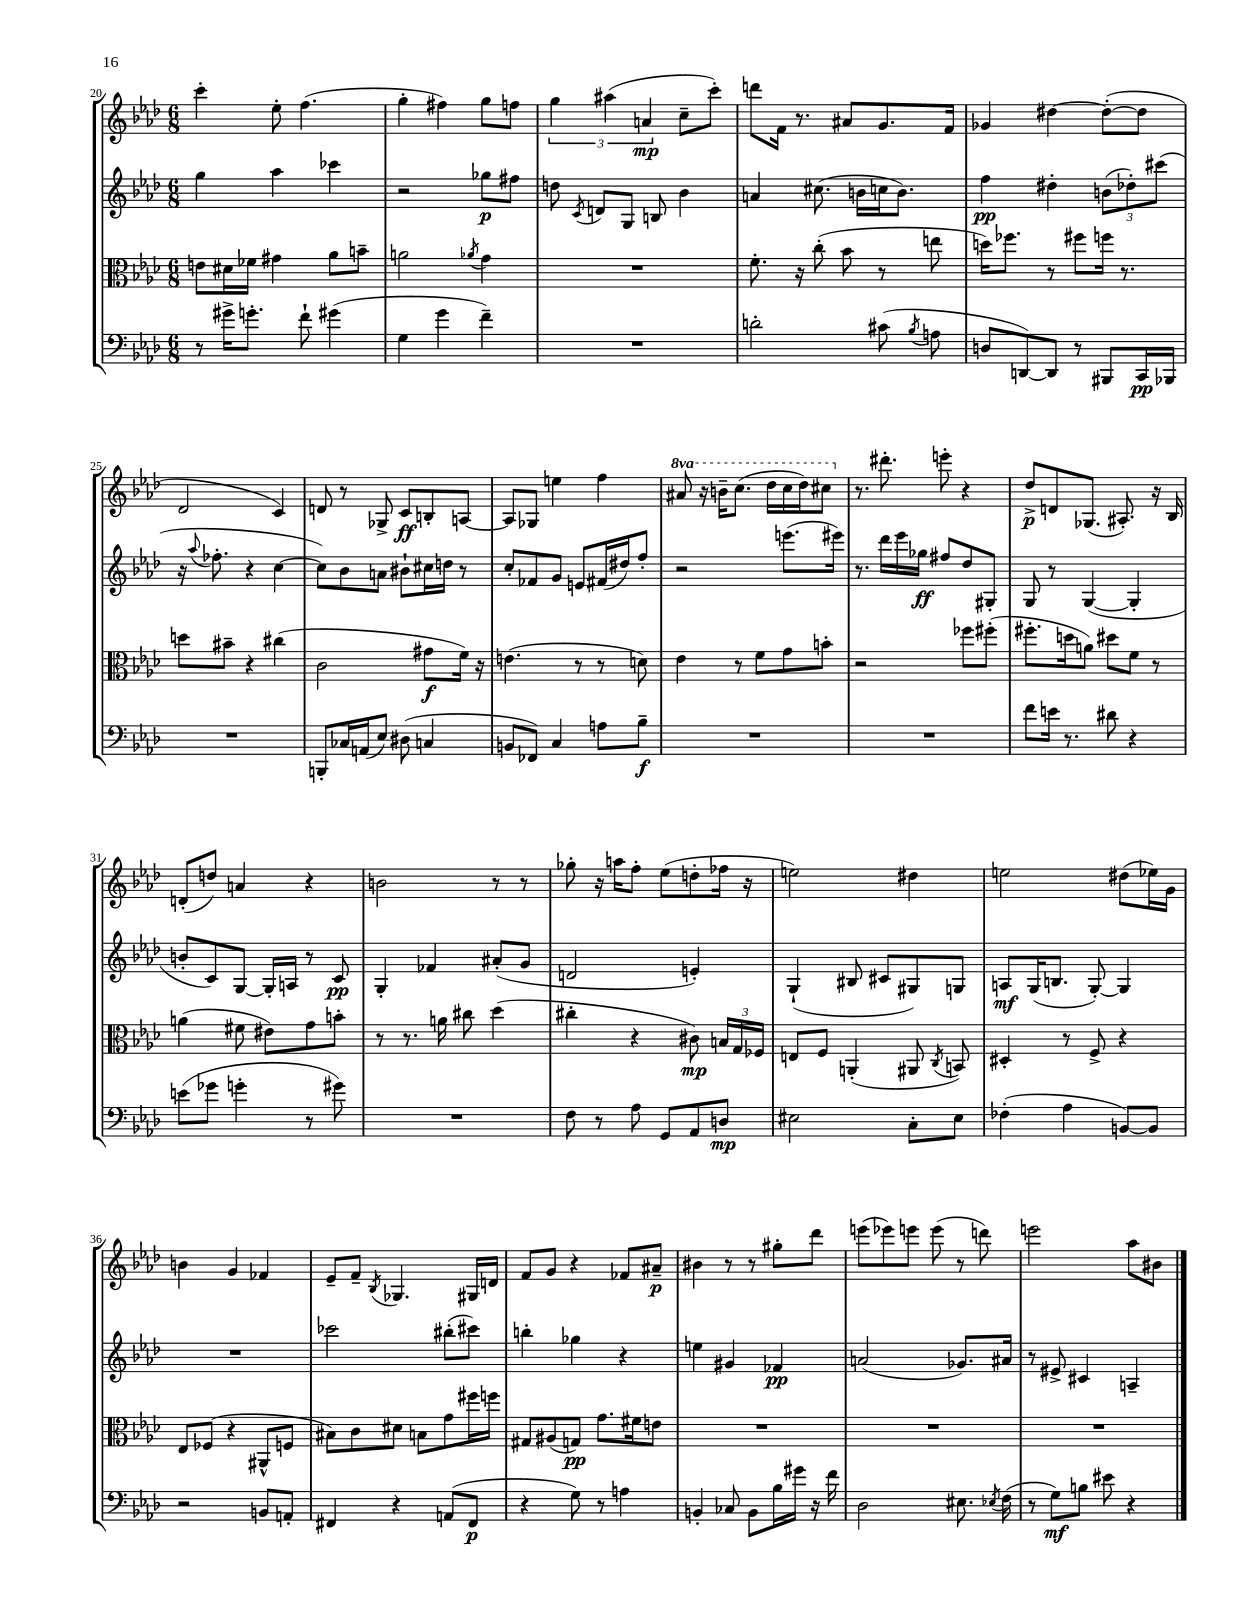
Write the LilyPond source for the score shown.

<<
\new StaffGroup <<
\new Staff = "s0" {
    \clef treble \key aes \major \numericTimeSignature \time 6/8 \set Staff.ottavationMarkups = #ottavation-simple-ordinals
    \autoBeamOff c'''4-. ees''8-. f''4.( |
    g''4-. fis''4) g''8[ f''8] |
    \tuplet 3/2 { g''4 ais''4( a'4\mp } c''8[-- c'''8]-.) |
    d'''8[ f'16] r8. ais'8[ g'8. f'16] |
    ges'4 dis''4~ dis''8[~-.( dis''8] |
    des'2 c'4) |
    d'8 r8 ges8-> c'8[\ff b8-. a8]~ |
    a8[ ges8] e''4 f''4 |
    \ottava #1 ais''8 r16 b''16[-- c'''8.]( des'''16[ c'''16 des'''16) cis'''8] \ottava #0 |
    r8. dis'''8.-. e'''8-. r4 |
    des''8[->\p d'8 ges8.]( ais8.-.) r16 bes16 |
    d'8[-.( d''8]) a'4 r4 |
    b'2 r8 r8 |
    ges''8-. r16 a''16[ f''8]-. ees''8[( d''8-. fes''16] r16 |
    e''2) dis''4 |
    e''2 dis''8[( ees''16) g'16] |
    b'4 g'4 fes'4 |
    ees'8[-- f'8]-- \acciaccatura { bes8 } ges4. gis16[ d'16] |
    f'8[ g'8] r4 fes'8[ ais'8]--\p |
    bis'4 r8 r8 gis''8[-. des'''8] |
    e'''8[( ees'''8) e'''8] e'''8( r8 d'''8) |
    e'''2 aes''8[ bis'8] \bar "|." |
}
\new Staff = "s1" {
    \clef treble \key aes \major \numericTimeSignature \time 6/8
    \autoBeamOff g''4 aes''4 ces'''4 |
    r2 ges''8[\p fis''8] |
    d''8 \acciaccatura { c'8 } d'8[ g8] b8 bes'4 |
    a'4 cis''8.( b'16[ c''16 b'8.]) |
    f''4\pp dis''4-. \tuplet 3/2 { b'8[( des''8-.) cis'''8]( } |
    r16 \appoggiatura { aes''8 } fes''8.-. r4 c''4~ |
    c''8[) bes'8 a'8] bis'8[-! cis''16 d''16] r8 |
    c''8[-. fes'8 g'8] e'8[ fis'16( dis''16) f''8]-. |
    r2 e'''8.[( eis'''16]) |
    r8. des'''16[ ees'''16 ges''16]\ff fis''8[ des''8 gis8]-. |
    g8 r8 g4~( g4-. |
    b'8[-. c'8) g8]~ g16[-. a16] r8 c'8\pp |
    g4-. fes'4 ais'8[-.( g'8] |
    d'2 e'4-.) |
    g4-!( bis8 cis'8[ gis8) g8] |
    a8[\mf g16( b8.] g8~-.) g4 |
    R2. |
    ces'''2 bis''8[-.( cis'''8]) |
    b''4-. ges''4 r4 |
    e''4 gis'4 fes'4\pp |
    a'2( ges'8.[) ais'16] |
    r8 eis'8-> cis'4 a4-- \bar "|." |
}
\new Staff = "s2" {
    \clef alto \key aes \major \numericTimeSignature \time 6/8
    \autoBeamOff e'8[ dis'16 fes'16] gis'4 aes'8[ b'8]-- |
    a'2 \acciaccatura { aes'8 } g'4 |
    R2. |
    f'8.-. r16 c''8-.( bes'8 r8 e''8 |
    d''16[) fes''8.] r8 fis''8[ f''16] r8. |
    d''8[ bis'8]-- r4 cis''4( |
    c'2 gis'8[\f f'16]) r16 |
    e'4.( r8 r8 d'8) |
    ees'4 r8 f'8[ g'8 b'8]-. |
    r2 fes''8[ fis''8]-.( |
    fis''8.[-. d''16 a'8]) dis''8[ f'8] r8 |
    a'4( fis'8 eis'8[) g'8 b'8]-. |
    r8 r8. a'16 cis''8 des''4( |
    cis''4-. r4 cis'8\mp) \tuplet 3/2 { b16[ g16 fes16] } |
    e8[ f8] a,4-.( ais,8 \acciaccatura { c8 } b,8) |
    dis4-. r8 f8-> r4 |
    ees8[ fes8]( r4 ais,8[-^ f8] |
    bis8[) c'8 dis'8] b8[ g'8 fis''16 f''16] |
    gis8[ ais8( g8]\pp) g'8.[ fis'16 e'8] |
    R2. |
    R2. |
    R2. \bar "|." |
}
\new Staff = "s3" {
    \clef bass \key aes \major \numericTimeSignature \time 6/8
    \autoBeamOff r8 gis'16[-> g'8.]-. f'8-! gis'4( |
    g4 g'4 f'4--) |
    R2. |
    d'2-. cis'8( \acciaccatura { bes8 } a8 |
    d8[ d,8~) d,8] r8 bis,,8[ c,16\pp bes,,16] |
    R2. |
    b,,8[-. ces16 a,16( ees8]) dis8( c4 |
    b,8[ fes,8]) c4 a8[ bes8]--\f |
    R2. |
    R2. |
    f'8[ e'16] r8. dis'8 r4 |
    e'8[( ges'8] g'4-. r8 gis'8) |
    R2. |
    f8 r8 aes8 g,8[ aes,8 d8]\mp |
    eis2 c8[-. eis8] |
    fes4-.( aes4 b,8[~) b,8] |
    r2 b,8[ a,8]-. |
    fis,4 r4 a,8[( fis,8]\p |
    r4 g8) r8 a4 |
    b,4-. ces8 b,8[ bes16 gis'16] r16 f'16 |
    des2 eis8. \acciaccatura { ees8 } f16( |
    r8 g8[\mf) b8] eis'8 r4 \bar "|." |
}
>>
>>
\layout { \context { \Score currentBarNumber = #20 } }
